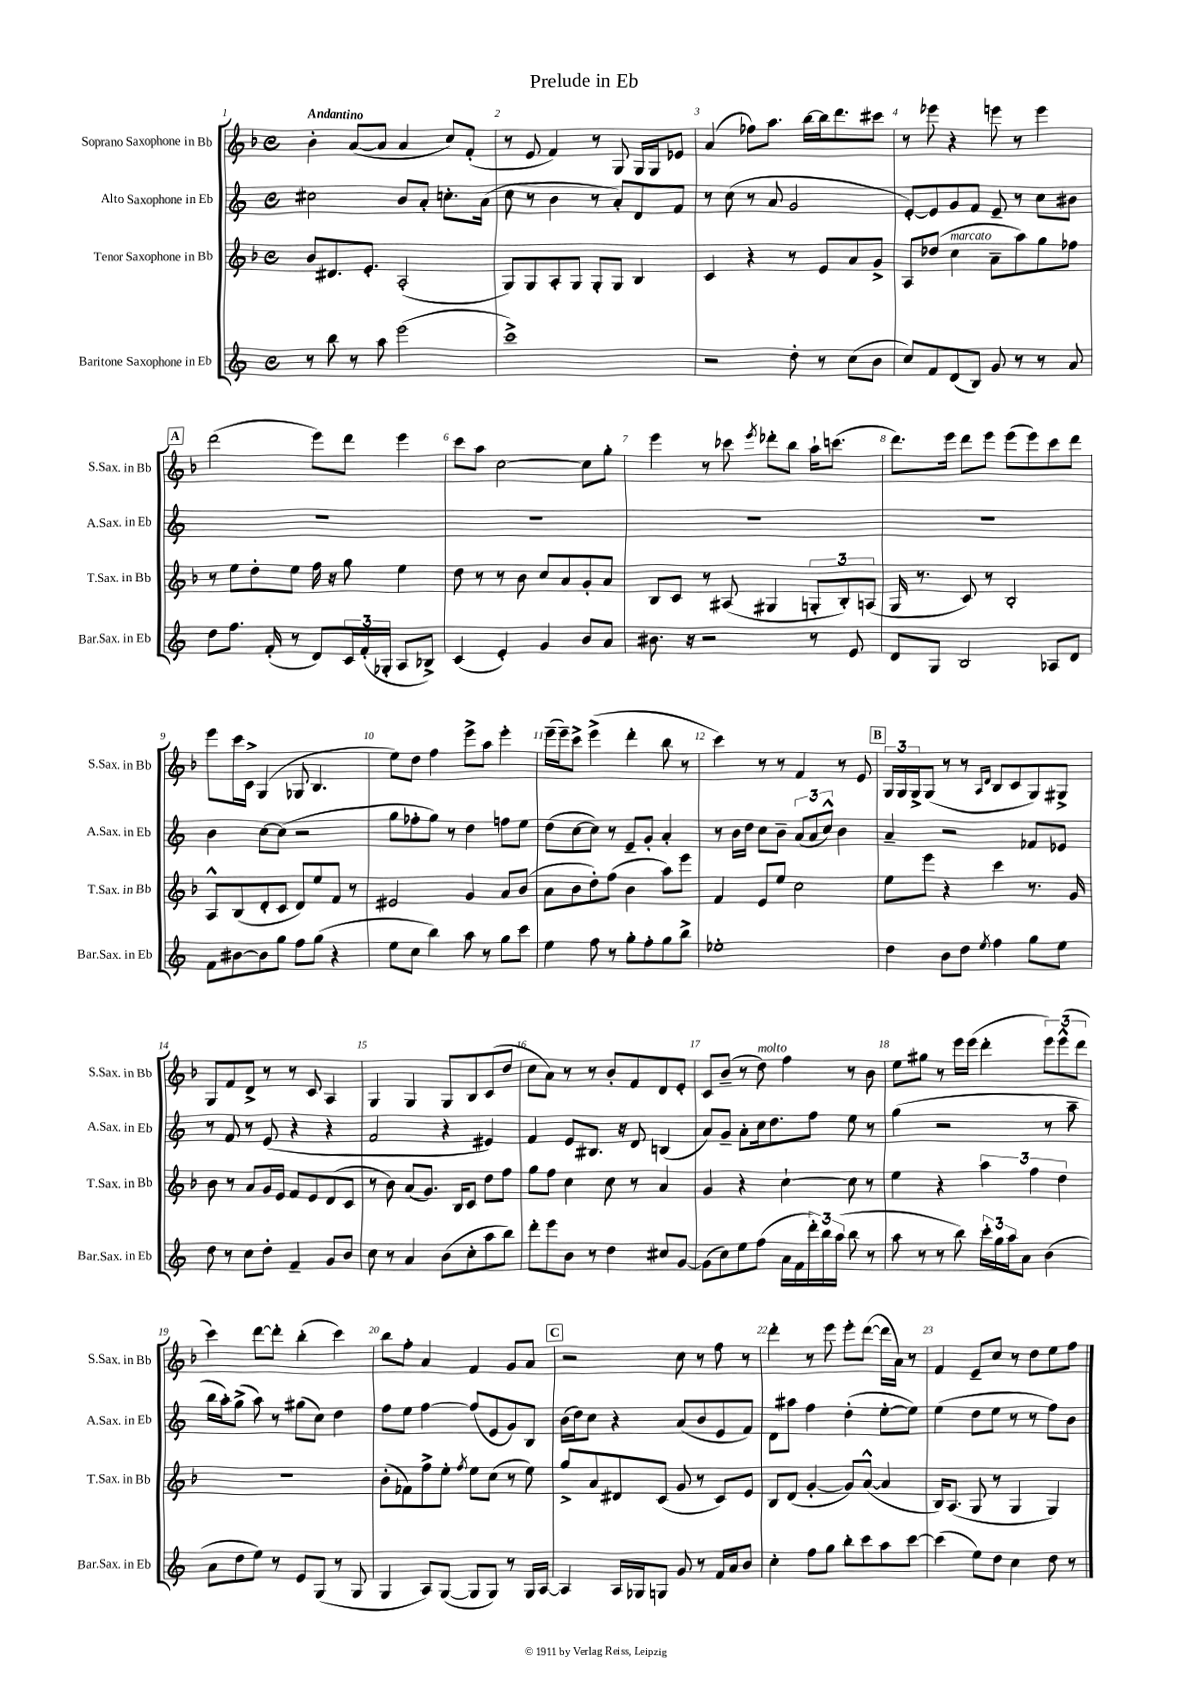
\header { title = "Prelude in Eb" }
<<
\new StaffGroup <<
\new Staff = "s0" \with { instrumentName = "Soprano Saxophone in Bb" shortInstrumentName = "S.Sax. in Bb" } {
    \clef treble \key f \major \defaultTimeSignature \time 4/4 \tempo "Andantino"
    bes'4-. a'8~( a'8 a'4 c''8) f'8-.( |
    r8 e'8 f'4) r8 g8 g16 g16 ees'8 |
    a'4( fes''8) a''8. bes''16~ bes''16 d'''8. cis'''8 |
    r8 ees'''8 r4 e'''8 r8 e'''4 |
    \mark \markup { \box "A" } d'''2( e'''8) d'''8 e'''4 |
    c'''8 a''8 c''2~ c''8 g''8-. |
    e'''4 r8 ces'''8 \acciaccatura { e'''8 } des'''8-. bes''8 a''16-! c'''8.( |
    d'''8.) e'''16 d'''8 e'''8 e'''8( e'''8) c'''8 d'''8 |
    e'''8 c'''16 c'16-> g4( ges8 bes4. |
    e''8) d''8 f''4 e'''8-> a''8 e'''4-. |
    e'''16--( e'''16--) c'''8-> e'''4->( d'''4-. bes''8 r8 |
    c'''4) r8 r8 f'4 r8 e'8 |
    \mark \markup { \box "B" } \tuplet 3/2 { g16 g16 g16-> } g8( r8 r8 \grace { a16 d'16 } bes8 c'8 g8) gis8-> |
    g8 f'8 d'8-> r8 r8 c'8 a4 |
    g4 g4 g8 bes8 c'8( d''8 |
    c''8 a'8) r8 r8 bes'8-. f'8 d'8 e'8-. |
    c'8 bes'8--( r8 d''8^\markup { \italic "molto" }) f''4 r8 bes'8 |
    e''8 gis''8 r8 e'''16 e'''16( d'''4-. \tuplet 3/2 { e'''8) e'''8-^( d'''8 } |
    c'''4) d'''8~ d'''8-. bes''4-.( c'''4) |
    bes''8 f''8-. a'4 f'4 g'8 a'8 |
    \mark \markup { \box "C" } r2 c''8 r8 f''8 r8 |
    d'''4-. r8 e'''8 e'''8-. d'''8~( d'''16 a'16) r8 |
    f'4 e'8-- c''8 r8 d''8 e''8 f''8 \bar "|." |
}
\new Staff = "s1" \with { instrumentName = "Alto Saxophone in Eb" shortInstrumentName = "A.Sax. in Eb" } {
    \clef treble \key c \major \defaultTimeSignature \time 4/4
    cis''2 b'8 a'8-. c''8.-. a'16( |
    c''8 r8 b'4 r8 a'8-.) d'8 f'8 |
    r8 c''8( r8 a'8 g'2 |
    e'8~-.) e'8 g'8 f'8 e'8-- r8 c''8 bis'8 |
    \mark \markup { \box "A" } R1 |
    R1 |
    R1 |
    R1 |
    b'4 c''8~ c''8( r2 |
    g''8 fes''8-. g''8) r8 d''4 f''8 e''8 |
    d''8( c''8~ c''8) r8 e'8-- g'8-. a'4-. |
    r8 b'16 d''16 c''8 b'8-- \tuplet 3/2 { a'8( a'8 c''8-^) } b'4 |
    \mark \markup { \box "B" } a'4-- r2 fes'8 ees'8 |
    r8 f'8 r8 e'8( r4 r4 |
    f'2 r4 eis'4) |
    f'4 e'8 bis8. r16 d'8 b4( |
    a'8) g'8-- a'8-. c''16 d''8. f''8 e''8 r8 |
    g''4( r2 r8 a''8-- |
    b''16 a''16-.) g''8->( a''8) r8 gis''8( c''8) d''4 |
    f''8 e''8 f''4~ f''8( e'8 g'8) b8 |
    \mark \markup { \box "C" } b'16( d''16) c''8 r4 a'8( b'8 e'8 f'8) |
    d'8 ais''8 f''4 d''4-.( e''8~-. e''8) |
    e''4( d''8 e''8 r8 r8 f''8) b'8 \bar "|." |
}
\new Staff = "s2" \with { instrumentName = "Tenor Saxophone in Bb" shortInstrumentName = "T.Sax. in Bb" } {
    \clef treble \key f \major \defaultTimeSignature \time 4/4
    bes'8 dis'8. e'8.-. a2-.( |
    g8) g8 a8-. g8 g8-. g8 bes4 |
    c'4 r4 r8 e'8 a'8 g'8-> |
    a8 des''8( c''4^\markup { \italic "marcato" } a'8-- a''8) g''8 fes''8 |
    \mark \markup { \box "A" } r8 e''8 d''8-. e''8 f''16 r16 g''8 e''4 |
    d''8 r8 r8 bes'8 c''8 a'8 g'8-. a'8 |
    bes8 c'8 r8 ais8( gis4 \tuplet 3/2 { g8-. bes8-.) a8( } |
    g16 r8. c'8) r8 bes2-. |
    a8-^ bes8( d'8-. c'8 d'8) e''8 f'8 r8 |
    eis'2 g'4 a'8 bes'8( |
    a'8 bes'8 d''8-.) f''8( bes'4 a''8) e'''8 |
    f'4 e'8 e''8 c''2 |
    \mark \markup { \box "B" } e''8 e'''8 r4 c'''4 r8. g'16 |
    bes'8 r8 a'8 g'16 e'16 f'8 e'8 d'8( c'8 |
    r8 bes'8) a'8( g'8.) bes16 c'8 d''8 f''8 |
    g''8 f''8 c''4 c''8 r8 a'4 |
    g'4 r4 c''4~-! c''8 r8 |
    e''4 r4 \tuplet 3/2 { a''4 f''4 d''4 } |
    r1 |
    bes'8-.( fes'8) f''8-> e''8-. \acciaccatura { f''8 } e''8 c''8( r8 e''8) |
    \mark \markup { \box "C" } g''8-> a'8 dis'8 c'8( g'8 r8 c'8) e'8 |
    bes8 d'8( g'4~-. g'8) a'8~-^( a'4 |
    bes16) a8.( g8 r8 g4 g4) \bar "|." |
}
\new Staff = "s3" \with { instrumentName = "Baritone Saxophone in Eb" shortInstrumentName = "Bar.Sax. in Eb" } {
    \clef treble \key c \major \defaultTimeSignature \time 4/4
    r8 b''8 r8 a''8 e'''2( |
    c'''1->) |
    r2 d''8-. r8 c''8( b'8 |
    c''8) f'8 d'8( b8) g'8 r8 r8 a'8 |
    \mark \markup { \box "A" } d''8 f''8. f'16-.( r8 d'8) \tuplet 3/2 { c'16 f'16-.( ges16-. } a8 bes8->) |
    c'4( e'4-.) g'4 b'8 a'8 |
    bis'8. r16 r2 r8 e'8 |
    d'8 g8 b2 aes8 d'8 |
    f'8 bis'8~ bis'8 g''8 f''8 g''8( r4 |
    e''8 c''8 b''4) a''8 r8 g''8 c'''8 |
    e''4 f''8 r8 g''8-. f''8-. g''8 b''8-> |
    ees''1-. |
    \mark \markup { \box "B" } d''4 b'8 d''8 \acciaccatura { e''8 } f''4 g''8 e''8 |
    d''8 r8 c''8 d''8-. f'4-- g'8 b'8 |
    c''8 r8 a'4 b'8( c''8-. a''8 b''8) |
    d'''8-. e'''8 b'8 r8 d''4 cis''8 g'8~ |
    g'8( c''8) e''8 f''8( a'16 f'16 \tuplet 3/2 { d'''16-.) b''16 a''16( } b''8 r8 |
    a''8 r8 r8 b''8) \tuplet 3/2 { c'''16-. g''16 a''16 } a'8 b'4( |
    a'8 d''8 e''8) r8 e'8 g8( r8 g8 |
    g4 a8) g8~( g8 g8) r8 g16 a16~ |
    \mark \markup { \box "C" } a4 a16 ges16 g8 g'8 r8 f'16 a'16 b'8 |
    c''4-. f''8 g''8 b''8-. c'''8 a''8 c'''8~ |
    c'''4( e''8) d''8 c''4 d''8 r8 \bar "|." |
}
>>
>>
\layout { \context { \Score \override BarNumber.break-visibility = ##(#f #t #t) barNumberVisibility = #all-bar-numbers-visible } }
